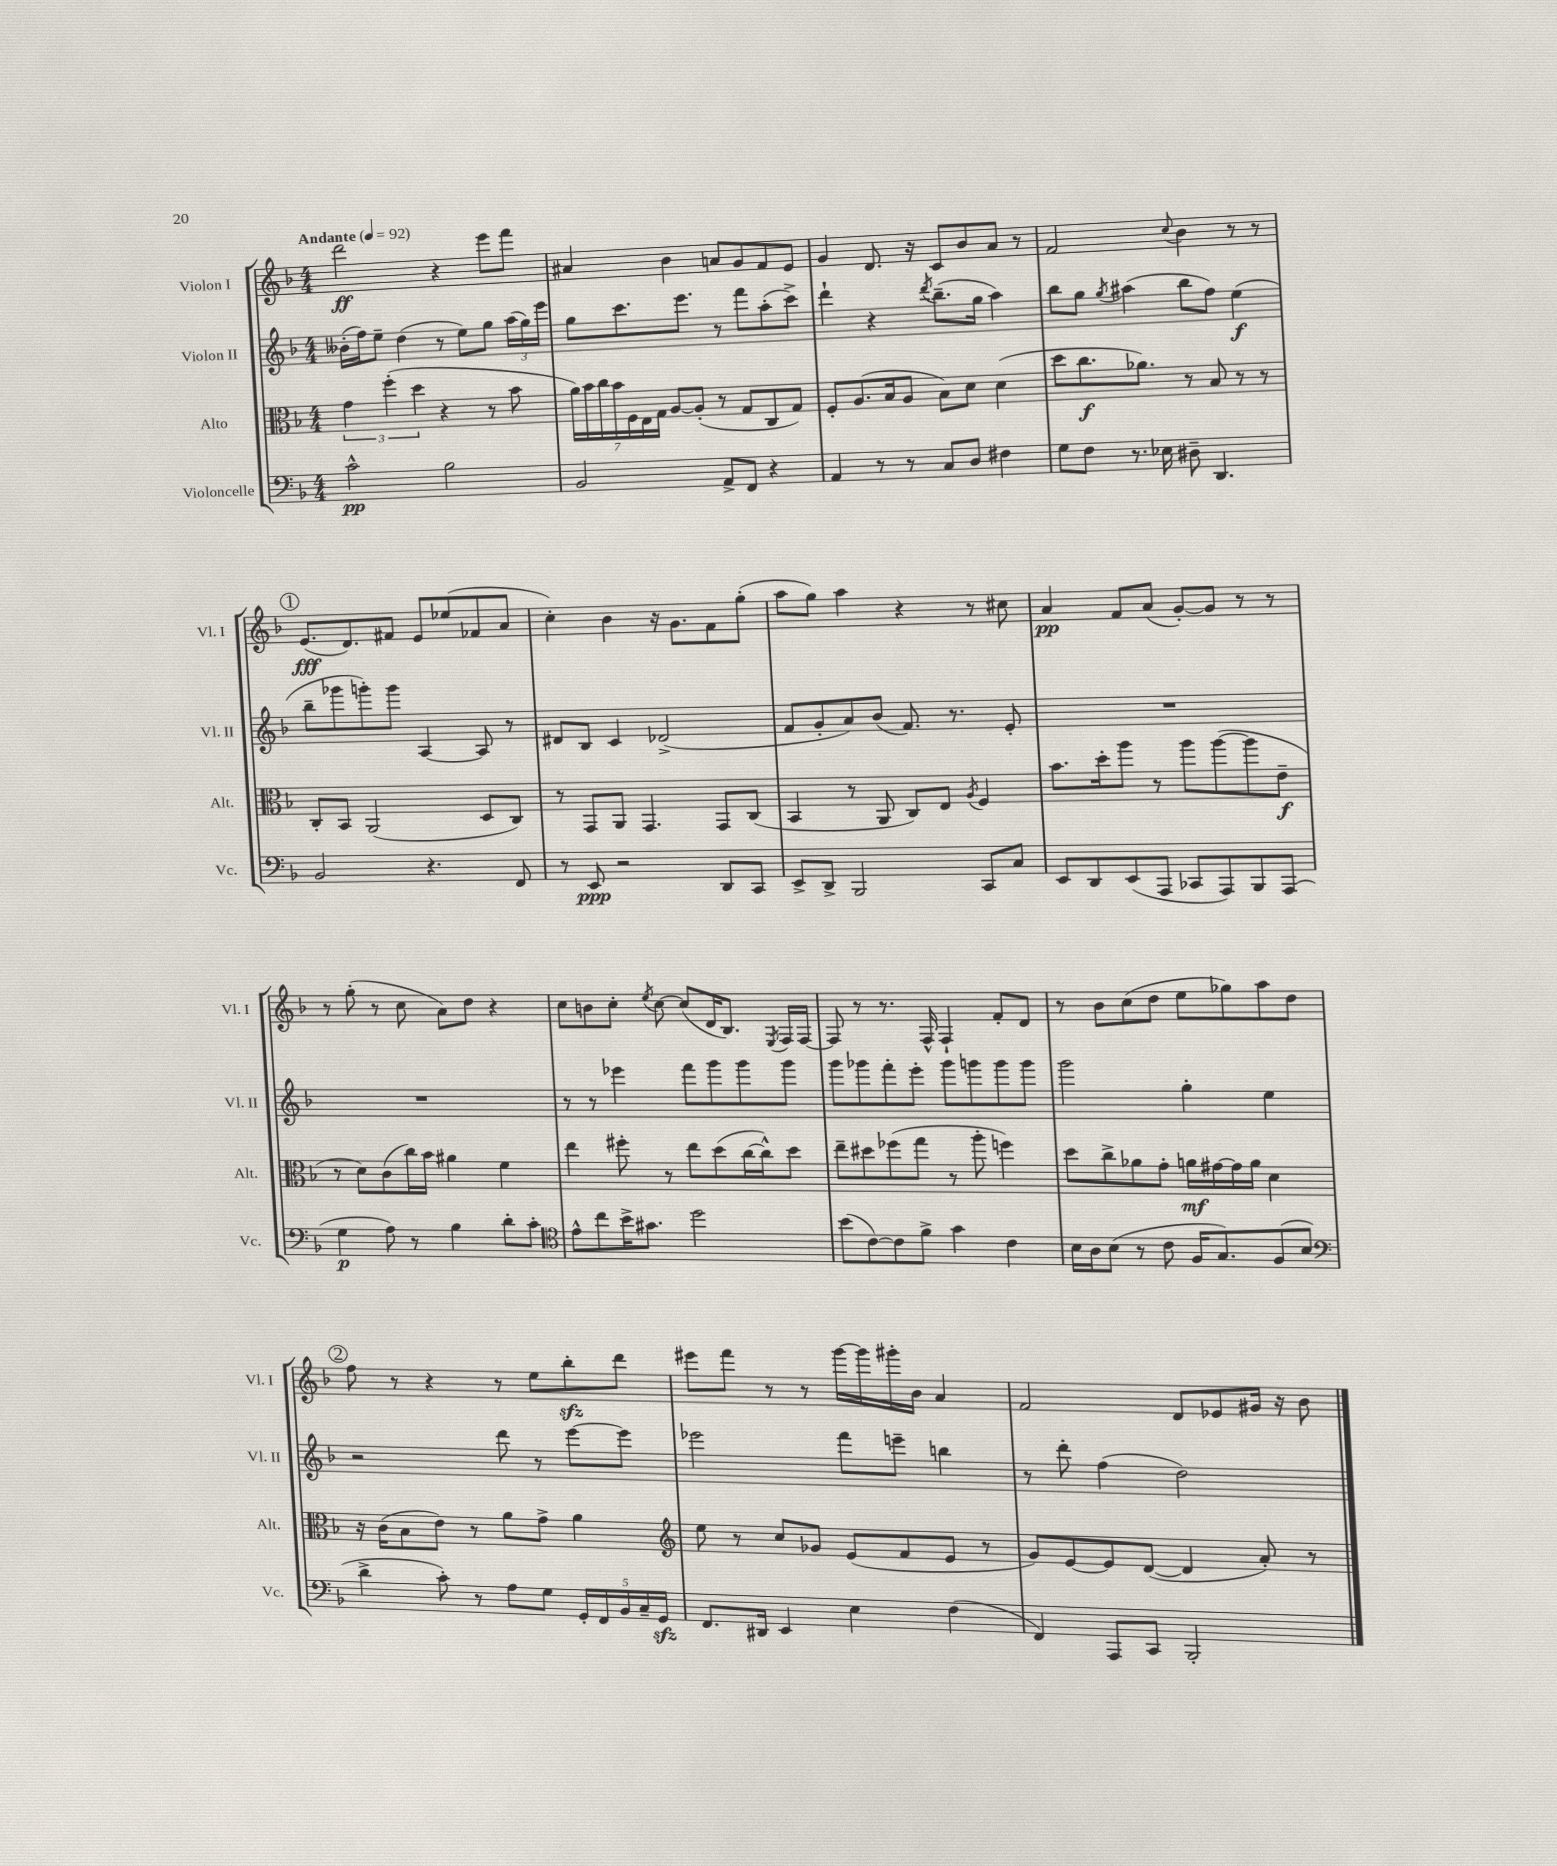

**kern	**kern	**kern	**kern
*staff4	*staff3	*staff2	*staff1
*clefF4	*clefC3	*clefG2	*clefG2
*k[b-]	*k[b-]	*k[b-]	*k[b-]
*M4/4	*M4/4	*M4/4	*M4/4
*MM92	*MM92	*MM92	*MM92
2c^^	6g	(16b--'	2ddd
.	.	16ff)	.
.	.	8ee~	.
.	(6ff'	.	.
.	.	(4dd	.
.	6dd	.	.
2B-	4r	8r	4r
.	.	8ee)	.
.	8r	8gg	8eee
.	8b-	(24aa	8fff
.	.	24gg)	.
.	.	24eee	.
=	=	=	=
2BB-	28a)	8gg	4a#
.	28b-	.	.
.	28cc	.	.
.	28b-	.	.
.	.	8.ccc	.
.	28F	.	.
.	28E	.	.
.	28G	.	.
.	[8A	.	4b-
.	.	8.eee	.
.	(8A']	.	.
8AA^	8r	8r	8a
8FF	8G	8fff	8g
4r	8C	(8aa'	8f
.	8G)	8ccc^)	8e
=	=	=	=
4AA	8F'	4ddd`	4g
.	(8.A	.	.
8r	.	4r	8.d
.	16B-	.	.
8r	8A	.	.
.	.	.	16r
.	.	8qddd	.
8C	8B-)	(8.bb-~	8c
8D	8d	.	8b-
.	.	16gg	.
4F#	(4d	4aa)	8a
.	.	.	8r
=	=	=	=
8G	8dd	8bb-	2f
8F	8.cc	8gg	.
.	.	8qgg	.
8.r	.	(4aa#	.
.	8.a-)	.	.
16E-	.	.	.
.	.	.	8qqcc
8D#~	8r	8bb-	4b-
4.DD	8B-	8ff)	.
.	8r	(4ee	8r
.	8r	.	8r
=	=	=	=
2BB-	8C'	8bb-~	(8.e
.	8BB-	8ggg-	.
.	.	.	8.d)
.	(2AA	8ggg')	.
.	.	8ggg	8f#
4.r	.	[4A	8e
.	.	.	(8ee-
.	8D	8A]	8f-
8FF	8C)	8r	8a
=	=	=	=
8r	8r	8d#	4cc')
8EE	8GG	8B-	.
2r	8AA	4c	4b-
.	4.GG	.	.
.	.	(2d-^	16r
.	.	.	8.g
8DD	8GG	.	8f
8CC	(8C	.	(8gg'
=	=	=	=
8EE^	4BB-	8f	8aa
8DD^	.	8g'	8gg)
2BBB-	8r	8a)	4aa
.	8AA	(8b-	.
.	8C)	8.f)	4r
.	8E	.	.
.	.	8.r	.
.	8qA	.	.
8CC	4F	.	8r
8C	.	8e'	8cc#
=	=	=	=
8EE	8.b-	1r	4a
8DD	.	.	.
.	16dd'	.	.
(8EE	8aa	.	8f
8AAA	8r	.	(8a
8CC-	8aa	.	[8g')
8AAA)	([8aa	.	8g]
8BBB-	8aa]	.	8r
(8AAA	8e~	.	8r
=	=	=	=
4G	8r	1r	8r
.	8d)	.	(8gg'
8A)	(8c	.	8r
8r	16cc)	.	8cc
.	16b-	.	.
4B-	4a#	.	8a)
.	.	.	8dd
8d'	4f	.	4r
8c'	.	.	.
=	=	=	=
*clefC4	*	*	*
8e^^	4ee	8r	8cc
8cc	.	8r	8b
16b-^	8ff#'	4eee-	8cc'
8.g#	.	.	.
.	.	.	8qee
.	8r	.	[8cc
2dd	8ee	8fff	(8cc]
.	(8dd	8ggg	16d
.	.	.	8.B-)
.	[16cc	8ggg	.
.	16cc^^])	.	.
.	.	.	8qE
.	8dd	8ggg	16F
.	.	.	[16F
=	=	=	=
(8b-	8ee~	8ggg	8F]
[8c)	8dd#	8ggg-	8r
8c]	(8ff-	8fff'	8.r
8f^	8gg	8eee'	.
.	.	.	16F^^
4g	8r	8ggg-	4F`
.	8aa'	8ggg	.
4c	4ff)	8ggg	8f'
.	.	8ggg	8d
=	=	=	=
16B-	8dd	2ggg	8r
16A	.	.	.
(8B-	8cc^	.	8b-
8r	8a-	.	(8cc
8c	8g'	.	8dd
16F	16a	4gg'	8ee
8.G)	[16g#	.	.
.	16g#]	.	8gg-)
.	16a	.	.
(8F	4d	4ee	8aa
8B-	.	.	8dd
=	=	=	=
*clefF4	*	*	*
4d^	16r	2r	8ff
.	(16c	.	.
.	8B-	.	8r
8c')	8e)	.	4r
8r	8r	.	.
8A	8a	8ddd	8r
8G	8g^	8r	8ee
20GG'	4a	[8eee	8bb-'
20FF	.	.	.
20BB-	.	.	.
.	.	8eee]	8ddd
20C~	.	.	.
20GG	.	.	.
=	=	=	=
*	*clefG2	*	*
8.FF	8ee	2eee-	8eee#
.	8r	.	8fff
16DD#	.	.	.
4EE	8cc	.	8r
.	8g-	.	8r
4E	(8e	8fff	[16ggg
.	.	.	16ggg]
.	8f	8eee~	16ggg#'
.	.	.	16b-
(4F	8e	4bb	4a
.	8r	.	.
=	=	=	=
4FF)	8g)	8r	2f
.	[8e	8ddd'	.
8AAA	8e]	(4ff	.
8CC	([8d	.	.
2BBB-'	4d]	2dd)	8d
.	.	.	8e-
.	8a')	.	16g#
.	.	.	16r
.	8r	.	8b-
==	==	==	==
*-	*-	*-	*-
